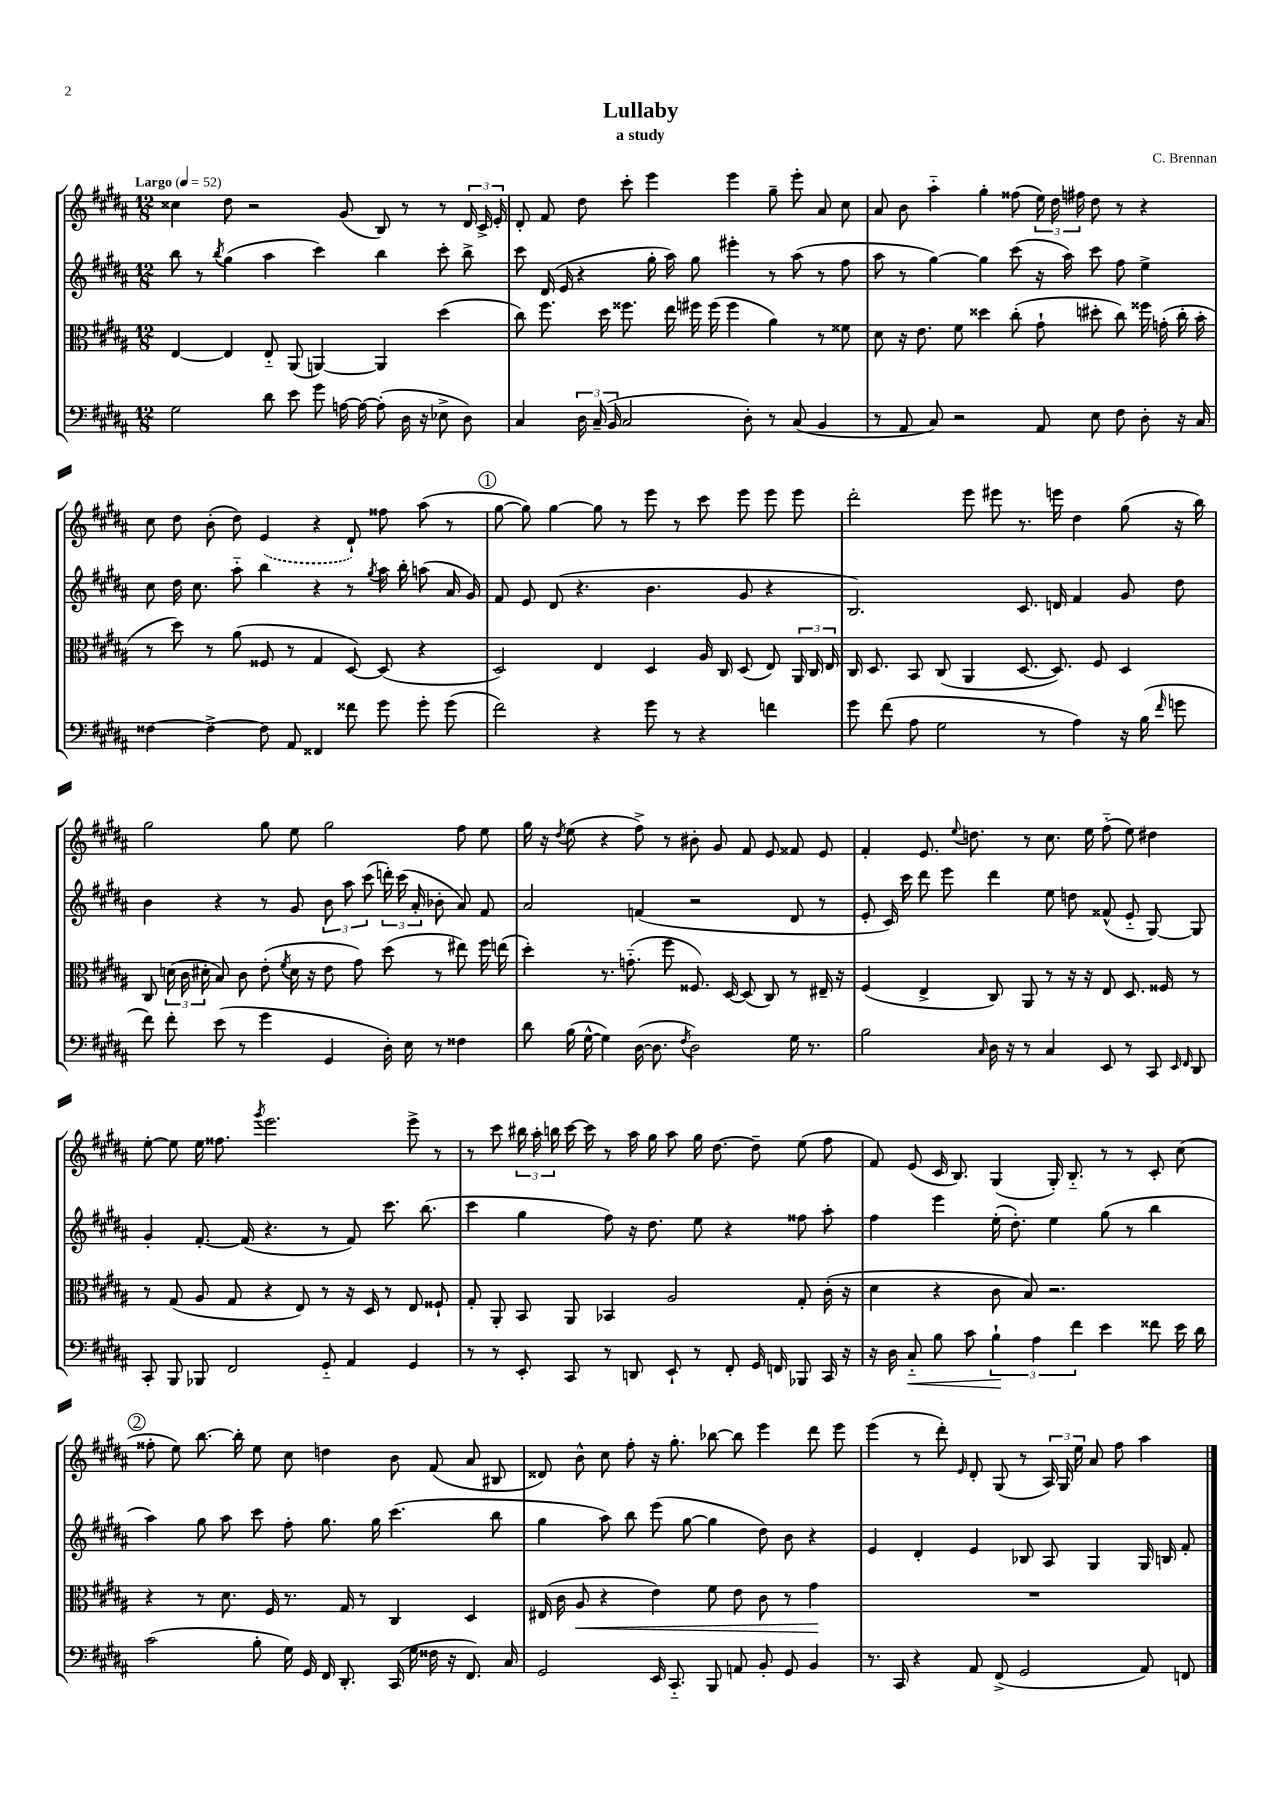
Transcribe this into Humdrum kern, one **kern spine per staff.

**kern	**dynam	**kern	**dynam	**kern	**kern
*part4	*part4	*part3	*part3	*part2	*part1
*staff4	*staff4	*staff3	*staff3	*staff2	*staff1
*clefF4	*	*clefC3	*	*clefG2	*clefG2
*k[f#c#g#d#a#]	*	*k[f#c#g#d#a#]	*	*k[f#c#g#d#a#]	*k[f#c#g#d#a#]
*M12/8	*	*M12/8	*	*M12/8	*M12/8
*MM52	*	*MM52	*	*MM52	*MM52
=1	=1	=1	=1	=1	=1
!	!	!	!	!	!LO:TX:a:B:t=Largo
2G#\	.	[4E/	.	8bb\	4cc##X\
.	.	.	.	8r	.
.	.	.	.	8qbb/	.
.	.	4E/]	.	(4gg#\	8dd#\
.	.	.	.	.	2r
8d#\	.	8E/	.	4aa#\	.
8e\	.	(8AA#/	.	.	.
8g#\	.	[4AAn/)	.	4ccc#\)	.
[16An\	.	.	.	.	(8g#/
16A\_	.	.	.	.	.
(8A'\]	.	4AA/]	.	4bb\	8B/)
16D#\	.	.	.	.	8r
16r	.	.	.	.	.
8E-X^\	.	(4dd#\	.	8ccc#'\	8r
8D#\)	.	.	.	8bb^\	24d#/
.	.	.	.	.	24c#^/
.	.	.	.	.	24e'/
=2	=2	=2	=2	=2	=2
4C#/	.	8cc#\)	.	8ccc#\	8d#'/
.	.	8.ff#\	.	(16d#/	8f#/
.	.	.	.	16e/	.
24D#\	.	.	.	4r	8dd#\
(24C#~/	.	.	.	.	.
.	.	16dd#\	.	.	.
24BB/	.	.	.	.	.
2C#/	.	8.ff##X\	.	.	8ccc#'\
.	.	.	.	16gg#'\	4eee\
.	.	16ee\	.	16aa#\)	.
.	.	16ff#X\	.	8gg#\	.
.	.	(16ff#\	.	.	.
.	.	4ff#\	.	4eee#X'\	4eee\
8D#'\)	.	.	.	.	.
8r	.	4a#\)	.	8r	8gg#~\
(8C#/	.	.	.	(8aa#\	8eee'\
4BB/	.	8r	.	8r	8a#/
.	.	8f##X\	.	8ff#\	8cc#\
=3	=3	=3	=3	=3	=3
8r	.	8d#\	.	8aa#\	8a#/
8AA#/	.	16r	.	8r	8b\
.	.	8.e\	.	.	.
8C#/)	.	.	.	[4gg#\)	4aa#\
2r	.	8f#\	.	.	.
.	.	4dd##X\	.	4gg#\]	4gg#'\
.	.	(8cc#'\	.	(8ccc#\	(8ff##X\
8AA#/	.	8g#`\	.	16r	24ee\)
.	.	.	.	.	24dd#\
.	.	.	.	16aa#\)	.
.	.	.	.	.	24ff#X\
8E\	.	8dd#X'\	.	8ccc#\	8dd#\
8F#\	.	8cc#\)	.	8ff#\	8r
8D#'\	.	16ff##X\	.	4ee^\	4r
.	.	(16gn'\	.	.	.
16r	.	16cc#'\	.	.	.
16C#/	.	16b'\	.	.	.
!!LO:LB:g=z
=4	=4	=4	=4	=4	=4
[4F##X\	.	8r	.	8cc#\	8cc#\
.	.	8dd#\)	.	16dd#\	8dd#\
.	.	.	.	8.cc#\	.
4F##^\_	.	8r	.	.	(8b'\
.	.	(8a#\	.	8aa#\	8dd#\)
8F##\]	.	8F##X/	.	4bb\	(4e/
8AA#/	.	8r	.	.	.
4FF##X/	.	4G#/	.	4r	4r
8f##X\	.	[8D#/)	.	8r	8d#`/)
.	.	.	.	8qgg#/	.
8g#\	.	(8D#/]	.	16aa#\	8ff##X\
.	.	.	.	16bb'\	.
8g#'\	.	4r	.	(8aan\	(8aa#\
(8g#\	.	.	.	16a#/	8r
.	.	.	.	16g#/)	.
!!LO:REH:place=s1:t=1
=5	=5	=5	=5	=5	=5
2f#\)	.	2D#/)	.	8f#/	[8gg#\
.	.	.	.	8e/	8gg#\])
.	.	.	.	(8d#/	[4gg#\
.	.	.	.	4.r	.
4r	.	4E/	.	.	8gg#\]
.	.	.	.	.	8r
8g#\	.	4D#/	.	4.b\	8eee\
8r	.	.	.	.	8r
4r	.	16A#/	.	.	8ccc#\
.	.	16C#/	.	.	.
.	.	(8D#/	.	8g#/	8eee\
4fn\	.	8E/)	.	4r	8eee\
.	.	24AA#/	.	.	8eee\
.	.	24C#/	.	.	.
.	.	24E/	.	.	.
=6	=6	=6	=6	=6	=6
8g#\	.	16C#/	.	2.B/)	2ddd#'\
.	.	8.D#/	.	.	.
(8f#\	.	.	.	.	.
8A#\	.	8BB/	.	.	.
2G#\	.	(8C#/	.	.	.
.	.	4AA#/	.	.	8eee\
.	.	.	.	.	8eee#X\
.	.	[8.D#/	.	8.c#/	8.r
8r	.	.	.	.	.
.	.	8.D#/])	.	16dn/	16eeen\
4A#\)	.	.	.	4f#/	4dd#\
.	.	8F#/	.	.	.
16r	.	4D#/	.	8g#/	(8gg#\
(16B\	.	.	.	.	.
16qqf#/	.	.	.	.	.
8gn\	.	.	.	8dd#\	16r
.	.	.	.	.	16bb\)
!!LO:LB:g=z
=7	=7	=7	=7	=7	=7
8f#\)	.	8C#/	.	4b\	2gg#\
8f#'\	.	(24dn\	.	.	.
.	.	24c#\	.	.	.
.	.	24d#X'\	.	.	.
(8e\	.	8B/)	.	4r	.
8r	.	8c#\	.	.	.
4g#\	.	(8e'\	.	8r	8gg#\
.	.	8qf#/	.	.	.
.	.	16d#\	.	8g#/	8ee\
.	.	16r	.	.	.
4GG#/	.	8e\	.	12b\	2gg#\
.	.	.	.	12aa#\	.
.	.	8g#\)	.	.	.
.	.	.	.	(12ccc#\	.
16D#'\)	.	(8dd#\	.	24dddn'\)	.
.	.	.	.	(24ccc#\	.
16E\	.	.	.	.	.
.	.	.	.	24a#'/	.
8r	.	8r	.	8b-X'\	.
4F##X\	.	8ee#X\)	.	8a#/)	8ff#\
.	.	16ff#\	.	8f#/	8ee\
.	.	(16een\	.	.	.
=8	=8	=8	=8	=8	=8
8d#\	.	4dd#'\)	.	2a#/	16gg#\
.	.	.	.	.	16r
.	.	.	.	.	8qdd#/
(16B\	.	.	.	.	(8ee\
[16G#^^\	.	.	.	.	.
4G#\])	.	8.r	.	.	4r
.	.	(8.gn\	.	.	.
([16D#\	.	.	.	(4fn/	8ff#^\)
8.D#\]	.	.	.	.	.
.	.	8ff#\	.	.	8r
8qF#/	.	.	.	.	.
2D#\)	.	8.F##X/)	.	2r	8b#X'\
.	.	.	.	.	8g#/
.	.	[16D#/	.	.	.
.	.	(8D#/]	.	.	8f#/
.	.	8C#/)	.	.	8e/
16G#\	.	8r	.	8d#/	8f##X/
8.r	.	.	.	.	.
.	.	16E#X~/	.	8r	8e/
.	.	16r	.	.	.
=9	=9	=9	=9	=9	=9
2B\	.	(4F#/	.	8e'/	4f#'/
.	.	.	.	16c#/)	.
.	.	.	.	16ccc#\	.
.	.	4E^/	.	8ddd#\	8.e/
.	.	.	.	8eee\	.
.	.	.	.	.	8qqee/
.	.	.	.	.	8.ddn\
16qqC#/	.	.	.	.	.
16D#\	.	8C#/)	.	4ddd#\	.
16r	.	.	.	.	.
8r	.	8AA#/	.	.	8r
4C#/	.	8r	.	8ee\	8.cc#\
.	.	16r	.	8ddn\	.
.	.	16r	.	.	16ee\
8EE/	.	8E/	.	(8f##X^^/	(8ff#\
8r	.	8.D#/	.	8e/	8ee\)
8CC#/	.	.	.	[8G#/)	4dd#X\
.	.	16F##X/	.	.	.
16qqEE/	.	.	.	.	.
16qqFF#/	.	.	.	.	.
8DD#/	.	8r	.	8G#/]	.
!!LO:LB:g=z
=10	=10	=10	=10	=10	=10
8CC#'/	.	8r	.	4g#'/	[8ee'\
8BBB/	.	(8G#/	.	.	8ee\]
8BBB-X/	.	8A#/	.	[8.f#'/	16ee\
.	.	.	.	.	8.ff##X\
2FF#/	.	8G#/	.	.	.
.	.	.	.	(16f#/]	.
.	.	.	.	.	8qggg#/
.	.	4r	.	4.r	2.eee\
.	.	8E/)	.	.	.
8GG#/	.	8r	.	8r	.
4AA#/	.	16r	.	8f#/)	.
.	.	16D#/	.	.	.
.	.	8r	.	8.ccc#\	.
4GG#/	.	8E/	.	.	8eee^\
.	.	.	.	(8.bb\	.
.	.	8F##X`/	.	.	8r
=11	=11	=11	=11	=11	=11
8r	.	8G#'/	.	4ccc#\	8r
8r	.	8AA#'/	.	.	8ccc#\
8EE'/	.	8BB/	.	4gg#\	24bb#X\
.	.	.	.	.	24aa#'\
.	.	.	.	.	24bbn\
8CC#/	.	8AA#/	.	.	[16ccc#\
.	.	.	.	.	16ccc#\]
8r	.	4BB-X/	.	8ff#\)	8r
8DDn/	.	.	.	16r	16aa#\
.	.	.	.	8.dd#\	16gg#\
8EE`/	.	2A#/	.	.	8aa#\
8r	.	.	.	8ee\	16gg#\
.	.	.	.	.	[8.dd#\
8FF#'/	.	.	.	4r	.
16GG#/	.	.	.	.	8dd#~\]
16FFn/	.	.	.	.	.
8BBB-X/	.	8G#'/	.	8ff##X\	(8ee\
16CC#/	.	(16c#'\	.	8aa#'\	8ff#\
16r	.	16r	.	.	.
=12	=12	=12	=12	=12	=12
16r	.	4d#\	.	4ff#\	8f#/)
16D#\	.	.	.	.	.
!	!LO:HP:b	!	!	!	!
8C#/	<	.	.	.	(8e/
8B\	.	4r	.	4eee\	16c#/
.	.	.	.	.	8.B/)
8c#\	.	.	.	.	.
6B`\	.	8c#\	.	(16ee'\	(4G#/
.	.	.	.	8.dd#'\)	.
.	.	8B/)	.	.	.
6A#\	[	.	.	.	.
.	.	2.r	.	4ee\	16G#'/)
.	.	.	.	.	8.B/
6f#\	.	.	.	.	.
4e\	.	.	.	(8gg#\	8r
.	.	.	.	8r	8r
8f##X\	.	.	.	4bb\	8c#'/
16e\	.	.	.	.	(8cc#\
16d#\	.	.	.	.	.
!!LO:LB:g=z
!!LO:REH:place=s1:t=2
=13	=13	=13	=13	=13	=13
(2c#\	.	4r	.	4aa#\)	8ff##X'\
.	.	.	.	.	8ee\)
.	.	8r	.	8gg#\	[8.bb\
.	.	8.d#\	.	8aa#\	.
.	.	.	.	.	16bb'\]
8B'\	.	.	.	8ccc#\	8ee\
.	.	16F#/	.	.	.
16G#\)	.	8.r	.	8ff#'\	8cc#\
16GG#/	.	.	.	.	.
16FF#/	.	.	.	8.gg#\	4ddn\
8.DD#'/	.	16G#/	.	.	.
.	.	8r	.	.	.
.	.	.	.	16gg#\	.
(16CC#/	.	4C#/	.	(4.ccc#\	8b\
16G#\	.	.	.	.	.
16F##X\	.	.	.	.	(8f#/
16r	.	.	.	.	.
8.FF#/)	.	4D#/	.	.	8a#/
.	.	.	.	8bb\	8B#X/
16C#/	.	.	.	.	.
=14	=14	=14	=14	=14	=14
2GG#/	.	(16E#X/	.	4gg#\	8d##X/)
.	.	16c#\	.	.	.
!	!	!	!LO:HP:b	!	!
.	.	8A#/	<	.	8b^^\
.	.	4r	.	8aa#\)	8cc#\
.	.	.	.	8bb\	8ff#'\
16EE/	.	4e\)	.	(8eee\	16r
8.CC#/	.	.	.	.	8.gg#'\
.	.	.	.	[8gg#\	.
8BBB/	.	8f#\	.	4gg#\]	[8bb-X\
8AAn/	.	8e\	.	.	8bb-\]
8BB'/	.	8c#\	.	8dd#\)	4eee\
8GG#/	.	8r	.	8b\	.
4BB/	.	4g#\	.	4r	8ddd#\
.	.	.	.	.	8eee\
.	.	.	[	.	.
=15	=15	=15	=15	=15	=15
8.r	.	1.r	.	4e/	(4eee\
16CC#/	.	.	.	.	.
4r	.	.	.	4d#'/	8r
.	.	.	.	.	8ddd#'\)
.	.	.	.	.	16qqe/
8AA#/	.	.	.	4e/	8d#'/
(8FF#^/	.	.	.	.	(8G#/
2GG#/	.	.	.	8B-X/	8r
.	.	.	.	8A#/	24A#/)
.	.	.	.	.	24G#/
.	.	.	.	.	24ee\
.	.	.	.	4G#/	8a#/
.	.	.	.	.	8ff#\
8AA#/)	.	.	.	16G#/	4aa#\
.	.	.	.	16Bn/	.
8FFn/	.	.	.	8f#'/	.
==	==	==	==	==	==
*-	*-	*-	*-	*-	*-
